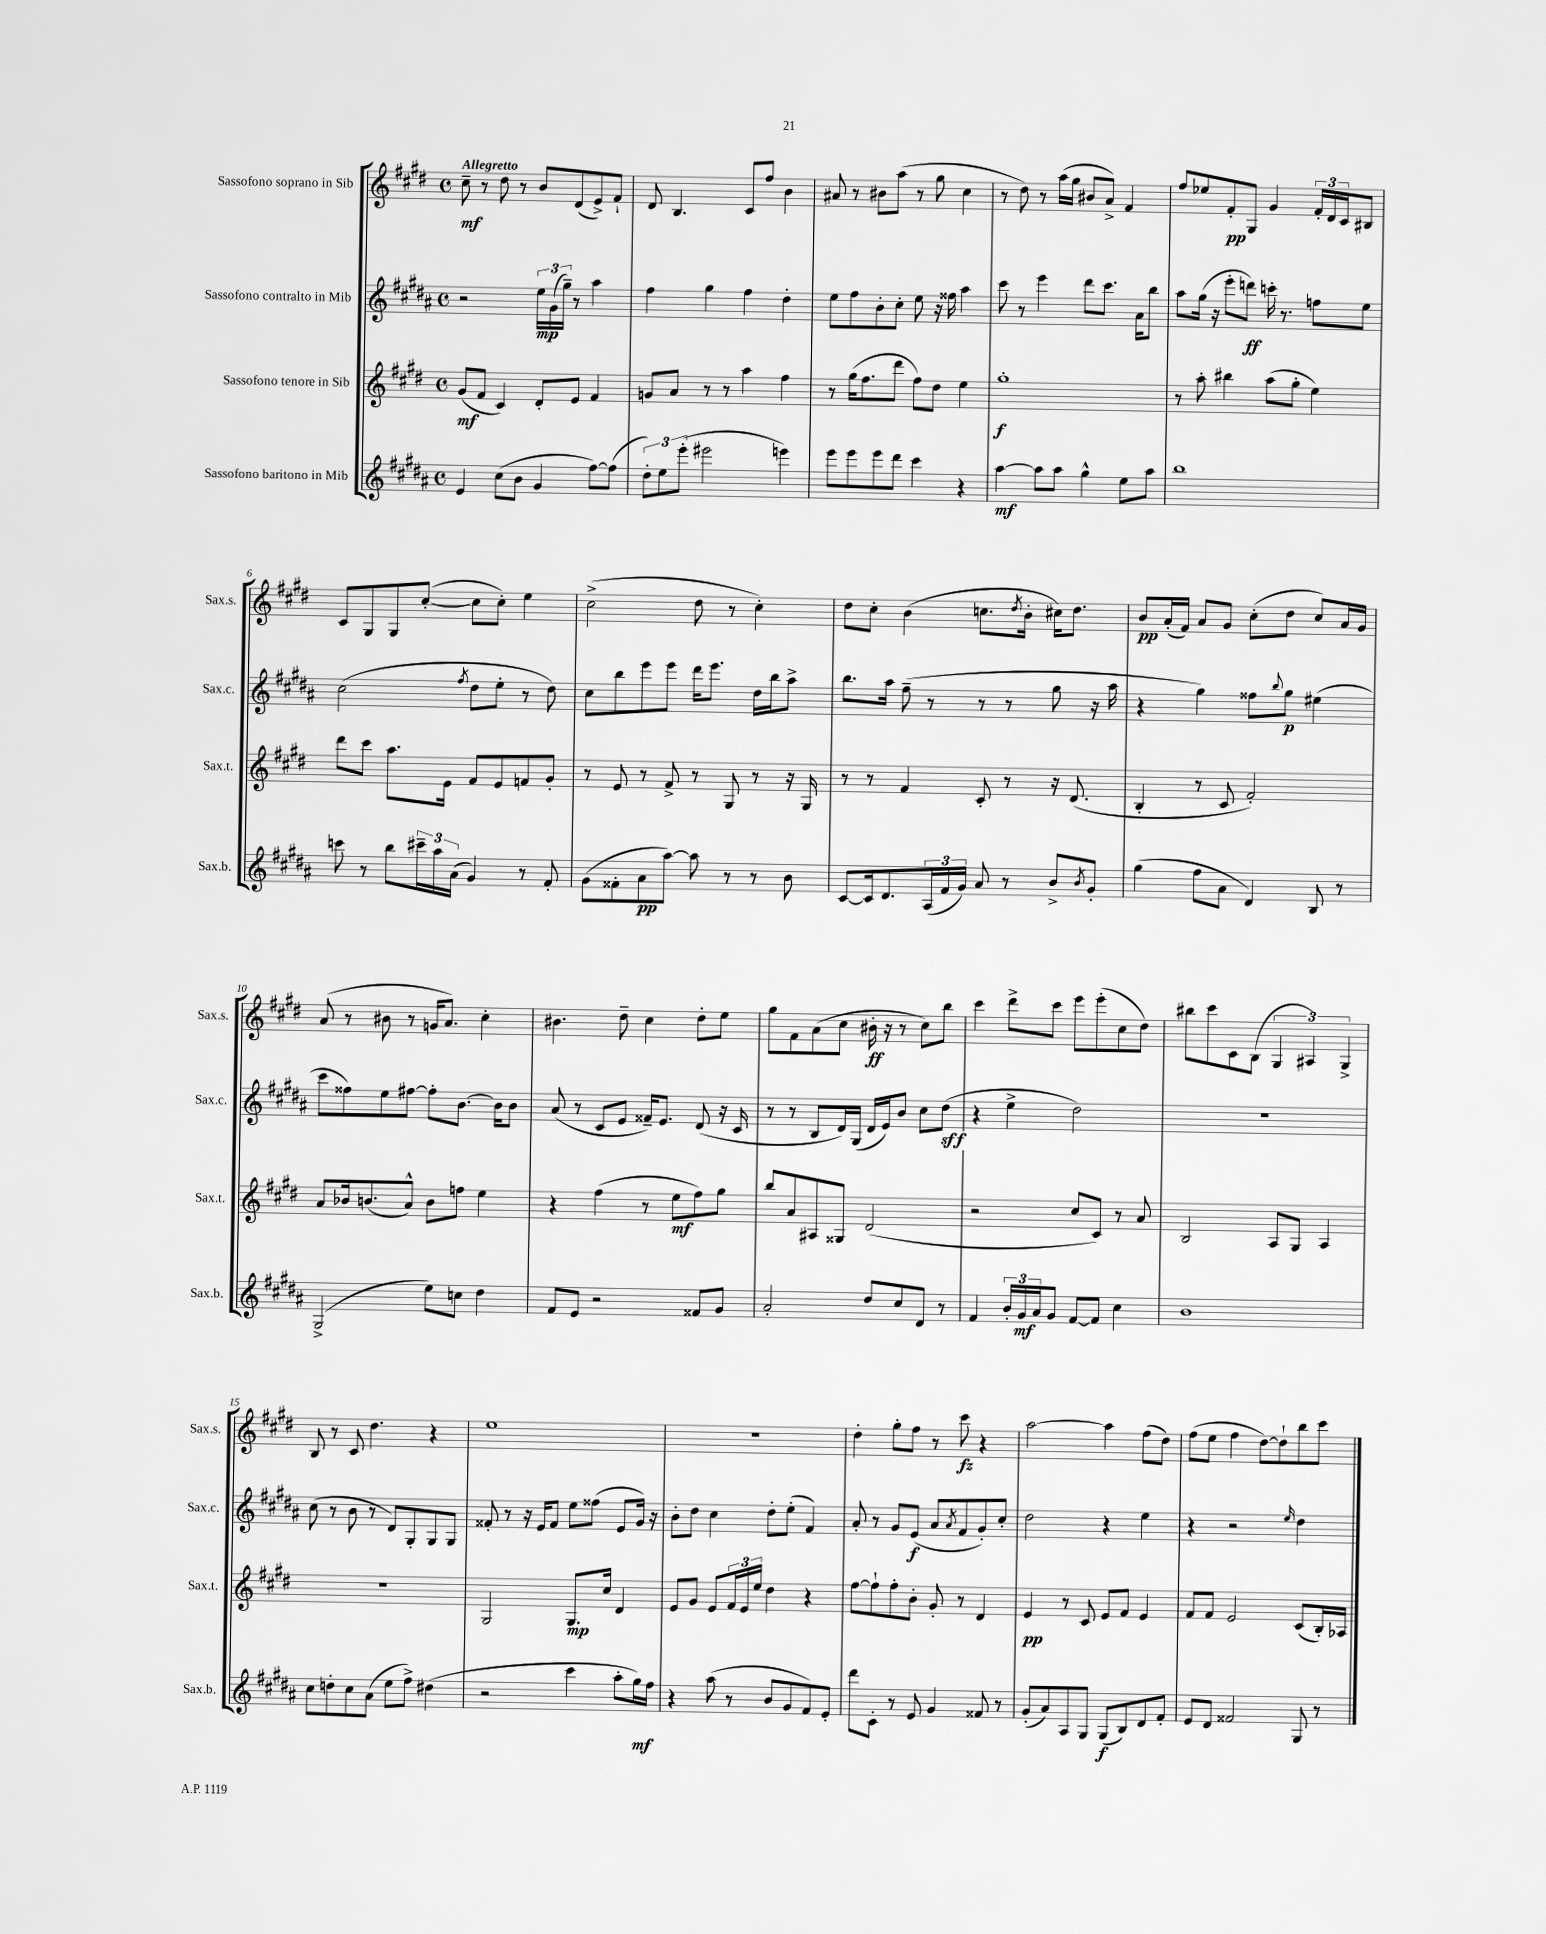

**kern	**dynam	**kern	**dynam	**kern	**dynam	**kern	**dynam
*part4	*part4	*part3	*part3	*part2	*part2	*part1	*part1
*staff4	*staff4	*staff3	*staff3	*staff2	*staff2	*staff1	*staff1
*I"Sassofono baritono in Mib	*	*I"Sassofono tenore in Sib	*	*I"Sassofono contralto in Mib	*	*I"Sassofono soprano in Sib	*
*I'Sax.b.	*	*I'Sax.t.	*	*I'Sax.c.	*	*I'Sax.s.	*
*clefG2	*	*clefG2	*	*clefG2	*	*clefG2	*
*k[f#c#g#d#a#]	*	*k[f#c#g#d#]	*	*k[f#c#g#d#a#]	*	*k[f#c#g#d#]	*
*M4/4	*	*M4/4	*	*M4/4	*	*M4/4	*
*met(c)	*	*met(c)	*	*met(c)	*	*met(c)	*
=1	=1	=1	=1	=1	=1	=1	=1
!	!	!	!	!	!	!LO:TX:a:B:t=Allegretto	!
4e/	.	(8g#/L	mf	2r	.	8cc#~\	mf
.	.	8f#/J	.	.	.	8r	.
(8cc#\L	.	4c#/)	.	.	.	8dd#\	.
8b\J	.	.	.	.	.	8r	.
4g#/	.	8d#'/L	.	24ee\LL	mp	8b/L	.
.	.	.	.	(24g#\	.	.	.
.	.	.	.	24gg#~\JJ)	.	.	.
.	.	8e/J	.	8r	.	(8d#/	.
[8ff#\L)	.	4f#/	.	4aa#\	.	8e^/)	.
(8ff#\J]	.	.	.	.	.	8f#`/J	.
=2	=2	=2	=2	=2	=2	=2	=2
12dd#'\L)	.	8gn/L	.	4ff#\	.	8d#/	.
12ee\	.	.	.	.	.	.	.
.	.	8a/J	.	.	.	4.B/	.
(12eee'\J	.	.	.	.	.	.	.
2eee#X\	.	8r	.	4gg#\	.	.	.
.	.	8r	.	.	.	.	.
.	.	4aa\	.	4ff#\	.	8c#/L	.
.	.	.	.	.	.	8ff#/J	.
4eeen\)	.	4ff#\	.	4dd#'\	.	4b\	.
=3	=3	=3	=3	=3	=3	=3	=3
8eee\L	.	8r	.	8ee\L	.	8a#X/	.
8eee\	.	(16gg#\KL	.	8ff#\	.	8r	.
.	.	8.ff#\	.	.	.	.	.
8eee\	.	.	.	8b'\	.	8b#X\L	.
8ddd#\J	.	8ddd#\J	.	8cc#'\J	.	(8aa\J	.
4ccc#\	.	8ff#\L)	.	8ee\	.	8r	.
.	.	8dd#\J	.	16r	.	8gg#\	.
.	.	.	.	16ff##X\	.	.	.
4r	.	4ee\	.	4aa#\	.	4cc#\	.
=4	=4	=4	=4	=4	=4	=4	=4
[4aa#\	mf	1gg#'	f	8ccc#\	.	8r	.
.	.	.	.	8r	.	8dd#\)	.
8aa#\L]	.	.	.	4eee\	.	8r	.
8aa#\J	.	.	.	.	.	(16aa\LL	.
.	.	.	.	.	.	16gg#\JJ	.
4gg#^^\	.	.	.	8ddd#\L	.	8b#X/L	.
.	.	.	.	8.ccc#\J	.	8a^/J)	.
8ee\L	.	.	.	.	.	4f#/	.
.	.	.	.	16a#\KL	.	.	.
8aa#\J	.	.	.	8bb\J	.	.	.
=5	=5	=5	=5	=5	=5	=5	=5
1bb	.	8r	.	8aa#\L	.	8ff#/L	.
.	.	8aa'\	.	(16gg#\Jk	.	8ee-X/	.
.	.	.	.	16r	.	.	.
.	.	4bb#X\	.	8eee'\L	.	8f#'/	pp
.	.	.	.	8dddn\J)	ff	8G#/J	.
.	.	(8aa\L	.	16cccn'\	.	4g#/	.
.	.	.	.	8.r	.	.	.
.	.	8gg#'\J	.	.	.	.	.
.	.	4ee\)	.	8ffn\L	.	24f#'/LL	.
.	.	.	.	.	.	24d#/	.
.	.	.	.	.	.	24c#/J	.
.	.	.	.	8ee\J	.	8B#X/J	.
!!LO:LB:g=z
=6	=6	=6	=6	=6	=6	=6	=6
8cccn\	.	8ddd#\L	.	(2cc#\	.	8c#/L	.
8r	.	8ccc#\J	.	.	.	8G#/	.
8bb\L	.	8.aa\L	.	.	.	8G#/	.
24ccc#X~\L	.	.	.	.	.	([8cc#'/J	.
24aa#\	.	.	.	.	.	.	.
.	.	16e\Jk	.	.	.	.	.
(24a#\JJ	.	.	.	.	.	.	.
.	.	.	.	8qff#/	.	.	.
4g#/)	.	8f#/L	.	8dd#\L	.	8cc#\L]	.
.	.	8e/	.	8ee'\J	.	8cc#'\J)	.
8r	.	8fn/	.	8r	.	4ee\	.
8f#'/	.	8g#'/J	.	8dd#\)	.	.	.
=7	=7	=7	=7	=7	=7	=7	=7
(8g#\L	.	8r	.	8cc#\L	.	(2cc#^\	.
8f##X'\	.	8e/	.	8bb\	.	.	.
8a#\	pp	8r	.	8eee\	.	.	.
[8aa#\J)	.	8f#^/	.	8eee\J	.	.	.
8aa#\]	.	8r	.	16ddd#\KL	.	8dd#\	.
.	.	.	.	8.eee\J	.	.	.
8r	.	8G#/	.	.	.	8r	.
8r	.	8r	.	16dd#\LL	.	4cc#'\)	.
.	.	.	.	16bb\J	.	.	.
8b\	.	16r	.	8aa#^\J	.	.	.
.	.	16G#/	.	.	.	.	.
=8	=8	=8	=8	=8	=8	=8	=8
[8c#/L	.	8r	.	8.bb\L	.	8dd#\L	.
16c#/k]	.	8r	.	.	.	8cc#'\J	.
8.d#/	.	.	.	16aa#\Jk	.	.	.
.	.	4f#/	.	(8ff#~\	.	(4b\	.
(24A#/L	.	.	.	8r	.	.	.
24f#/	.	.	.	.	.	.	.
24g#/JJ)	.	.	.	.	.	.	.
8a#/	.	8c#'/	.	8r	.	8.ccn\L	.
8r	.	8r	.	8r	.	.	.
.	.	.	.	.	.	8qdd#/	.
.	.	.	.	.	.	16b'\Jk	.
8b^/L	.	16r	.	8gg#\	.	16cc#X\KL)	.
.	.	(8.d#/	.	.	.	8.dd#\J	.
8qb/	.	.	.	.	.	.	.
8g#'/J	.	.	.	16r	.	.	.
.	.	.	.	16aa#\	.	.	.
=9	=9	=9	=9	=9	=9	=9	=9
(4gg#\	.	4B'/	.	4r	.	8b/L	pp
.	.	.	.	.	.	(16a'/L	.
.	.	.	.	.	.	16f#/JJ)	.
8ff#\L	.	8r	.	4gg#\)	.	8a/L	.
8a#\J	.	8c#/	.	.	.	8g#/J	.
4d#/)	.	2f#'/)	.	8ff##X\L	.	(8cc#'\L	.
.	.	.	.	8qqbb/	.	.	.
.	.	.	.	8gg#\J	p	8dd#\J	.
8B/	.	.	.	(4ee#X\	.	8cc#/L)	.
8r	.	.	.	.	.	16a/L	.
.	.	.	.	.	.	16g#/JJ	.
!!LO:LB:g=z
=10	=10	=10	=10	=10	=10	=10	=10
(2G#^/	.	8a/L	.	8ccc#\L	.	(8a/	.
.	.	16b-X/k	.	8ff##X\)	.	8r	.
.	.	(8.bn/	.	.	.	.	.
.	.	.	.	8ee\	.	8b#X\	.
.	.	8a^^/J)	.	[8ff#X\J	.	8r	.
8ee\L)	.	8b\L	.	8ff#'\L]	.	16gn/KL	.
.	.	.	.	.	.	8.a/J)	.
8ccn\J	.	8ffn\J	.	[8.b\J	.	.	.
4dd#\	.	4ee\	.	.	.	4cc#'\	.
.	.	.	.	16b\KL]	.	.	.
.	.	.	.	8b\J	.	.	.
=11	=11	=11	=11	=11	=11	=11	=11
8f#/L	.	4r	.	(8a#/	.	4.b#X\	.
8e/J	.	.	.	8r	.	.	.
2r	.	(4ff#\	.	8c#/L	.	.	.
.	.	.	.	8e/J	.	8dd#~\	.
.	.	8r	.	16f##X~/KL)	.	4cc#\	.
.	.	.	.	8.e/J	.	.	.
.	.	8ee\L	mf	.	.	.	.
8f##X/L	.	8ff#\)	.	(8d#/	.	8dd#'\L	.
8g#/J	.	8gg#\J	.	16r	.	8ee\J	.
.	.	.	.	16c#/	.	.	.
=12	=12	=12	=12	=12	=12	=12	=12
2a#'/	.	8bb/L	.	8r	.	8gg#\L	.
.	.	8a/	.	8r	.	8f#\	.
.	.	8A#X/	.	8B/L	.	(8a\	.
.	.	8G##X/J	.	16d#/L)	.	8cc#\J	.
.	.	.	.	(16G#/JJ	.	.	.
8dd#/L	.	(2d#/	.	16d#/LL	.	16b#X'\	ff
.	.	.	.	16e/J)	.	16r	.
8cc#/	.	.	.	8b/J	.	8r	.
8d#/J	.	.	.	8cc#\L	.	8cc#\L)	.
8r	.	.	.	(8dd#\J	sff	8bb\J	.
=13	=13	=13	=13	=13	=13	=13	=13
4f#/	.	2r	.	4r	.	4ccc#\	.
24b'/LL	.	.	.	4ee^\	.	8ddd#^\L	.
24g#/	mf	.	.	.	.	.	.
24a#/J	.	.	.	.	.	.	.
8g#/J	.	.	.	.	.	8ccc#\J	.
[8f#/L	.	8cc#/L	.	2dd#\)	.	8eee\L	.
8f#/J]	.	8c#/J)	.	.	.	(8eee'\	.
4cc#\	.	8r	.	.	.	8cc#\	.
.	.	8a/	.	.	.	8dd#\J)	.
=14	=14	=14	=14	=14	=14	=14	=14
1b	.	2B/	.	1r	.	8bb#X\L	.
.	.	.	.	.	.	8ccc#\	.
.	.	.	.	.	.	8c#\	.
.	.	.	.	.	.	(8B\J	.
.	.	8A/L	.	.	.	6G#/	.
.	.	8G#/J	.	.	.	.	.
.	.	.	.	.	.	6A#X/)	.
.	.	4A/	.	.	.	.	.
.	.	.	.	.	.	6G#^/	.
!!LO:LB:g=z
=15	=15	=15	=15	=15	=15	=15	=15
8cc#\L	.	1r	.	(8cc#\	.	8B/	.
8ddn'\	.	.	.	8r	.	8r	.
8cc#\	.	.	.	8b\	.	8c#/	.
(8a#\J	.	.	.	8r	.	4.dd#\	.
8ee\L	.	.	.	8d#/L)	.	.	.
8ff#^\J)	.	.	.	8G#'/	.	.	.
(4dd#X\	.	.	.	8G#/	.	4r	.
.	.	.	.	8G#/J	.	.	.
=16	=16	=16	=16	=16	=16	=16	=16
2r	.	2G#/	.	8f##X'/	.	1ee	.
.	.	.	.	8r	.	.	.
.	.	.	.	16r	.	.	.
.	.	.	.	16e/KL	.	.	.
.	.	.	.	8f##/J	.	.	.
4ccc#\	.	8.G#/L	mp	8ee\L	.	.	.
.	.	.	.	(8ff##X\J	.	.	.
.	.	16cc#/Jk	.	.	.	.	.
8aa#'\L	.	4d#/	.	8e/L	.	.	.
16gg#\L)	mf	.	.	16g#/Jk)	.	.	.
16ff#\JJ	.	.	.	16r	.	.	.
=17	=17	=17	=17	=17	=17	=17	=17
4r	.	8e/L	.	8b'\L	.	1r	.
.	.	8g#/J	.	8dd#\J	.	.	.
(8aa#\	.	8e/L	.	4cc#\	.	.	.
8r	.	24f#/L	.	.	.	.	.
.	.	24e/	.	.	.	.	.
.	.	24ee/JJ	.	.	.	.	.
8b/L	.	4dd#\	.	8dd#'\L	.	.	.
8g#/	.	.	.	(8ee'\J	.	.	.
8f#/)	.	4r	.	4f#/)	.	.	.
8e'/J	.	.	.	.	.	.	.
=18	=18	=18	=18	=18	=18	=18	=18
8ddd#\L	.	[8ff#\L	.	8a#'/	.	4dd#'\	.
8c#'\J	.	8ff#`\]	.	8r	.	.	.
8r	.	8ff#'\	.	8g#/L	.	8gg#'\L	.
8e/	.	8b'\J	.	(8e/J	f	8ff#\J	.
4g#/	.	8g#'/	.	8a#/L	.	8r	.
.	.	.	.	8qa#/	.	.	.
.	.	8r	.	8f#/	.	8ccc#\	fz
8f##X/	.	4d#/	.	8g#'/)	.	4r	.
8r	.	.	.	8cc#'/J	.	.	.
=19	=19	=19	=19	=19	=19	=19	=19
(8g#'/L	.	4e/	pp	2dd#\	.	[2aa\	.
8a#/)	.	.	.	.	.	.	.
8A#/	.	8r	.	.	.	.	.
8G#/J	.	8c#/	.	.	.	.	.
(8G#/L	f	8e/L	.	4r	.	4aa\]	.
8B/)	.	8f#/J	.	.	.	.	.
8d#/	.	4e/	.	4ee\	.	(8ff#\L	.
8f#'/J	.	.	.	.	.	8dd#\J)	.
=20	=20	=20	=20	=20	=20	=20	=20
8e/L	.	8f#/L	.	4r	.	(8ff#\L	.
8d#/J	.	8f#/J	.	.	.	8ee\J	.
2f##X/	.	2e/	.	2r	.	4ff#\	.
.	.	.	.	.	.	[8dd#\L)	.
.	.	.	.	.	.	8dd#`\]	.
.	.	.	.	16qqee/	.	.	.
8G#/	.	(8c#/L	.	4dd#\	.	8bb\	.
8r	.	16B'/L)	.	.	.	8ccc#\J	.
.	.	16A-X/JJ	.	.	.	.	.
==	==	==	==	==	==	==	==
*-	*-	*-	*-	*-	*-	*-	*-
